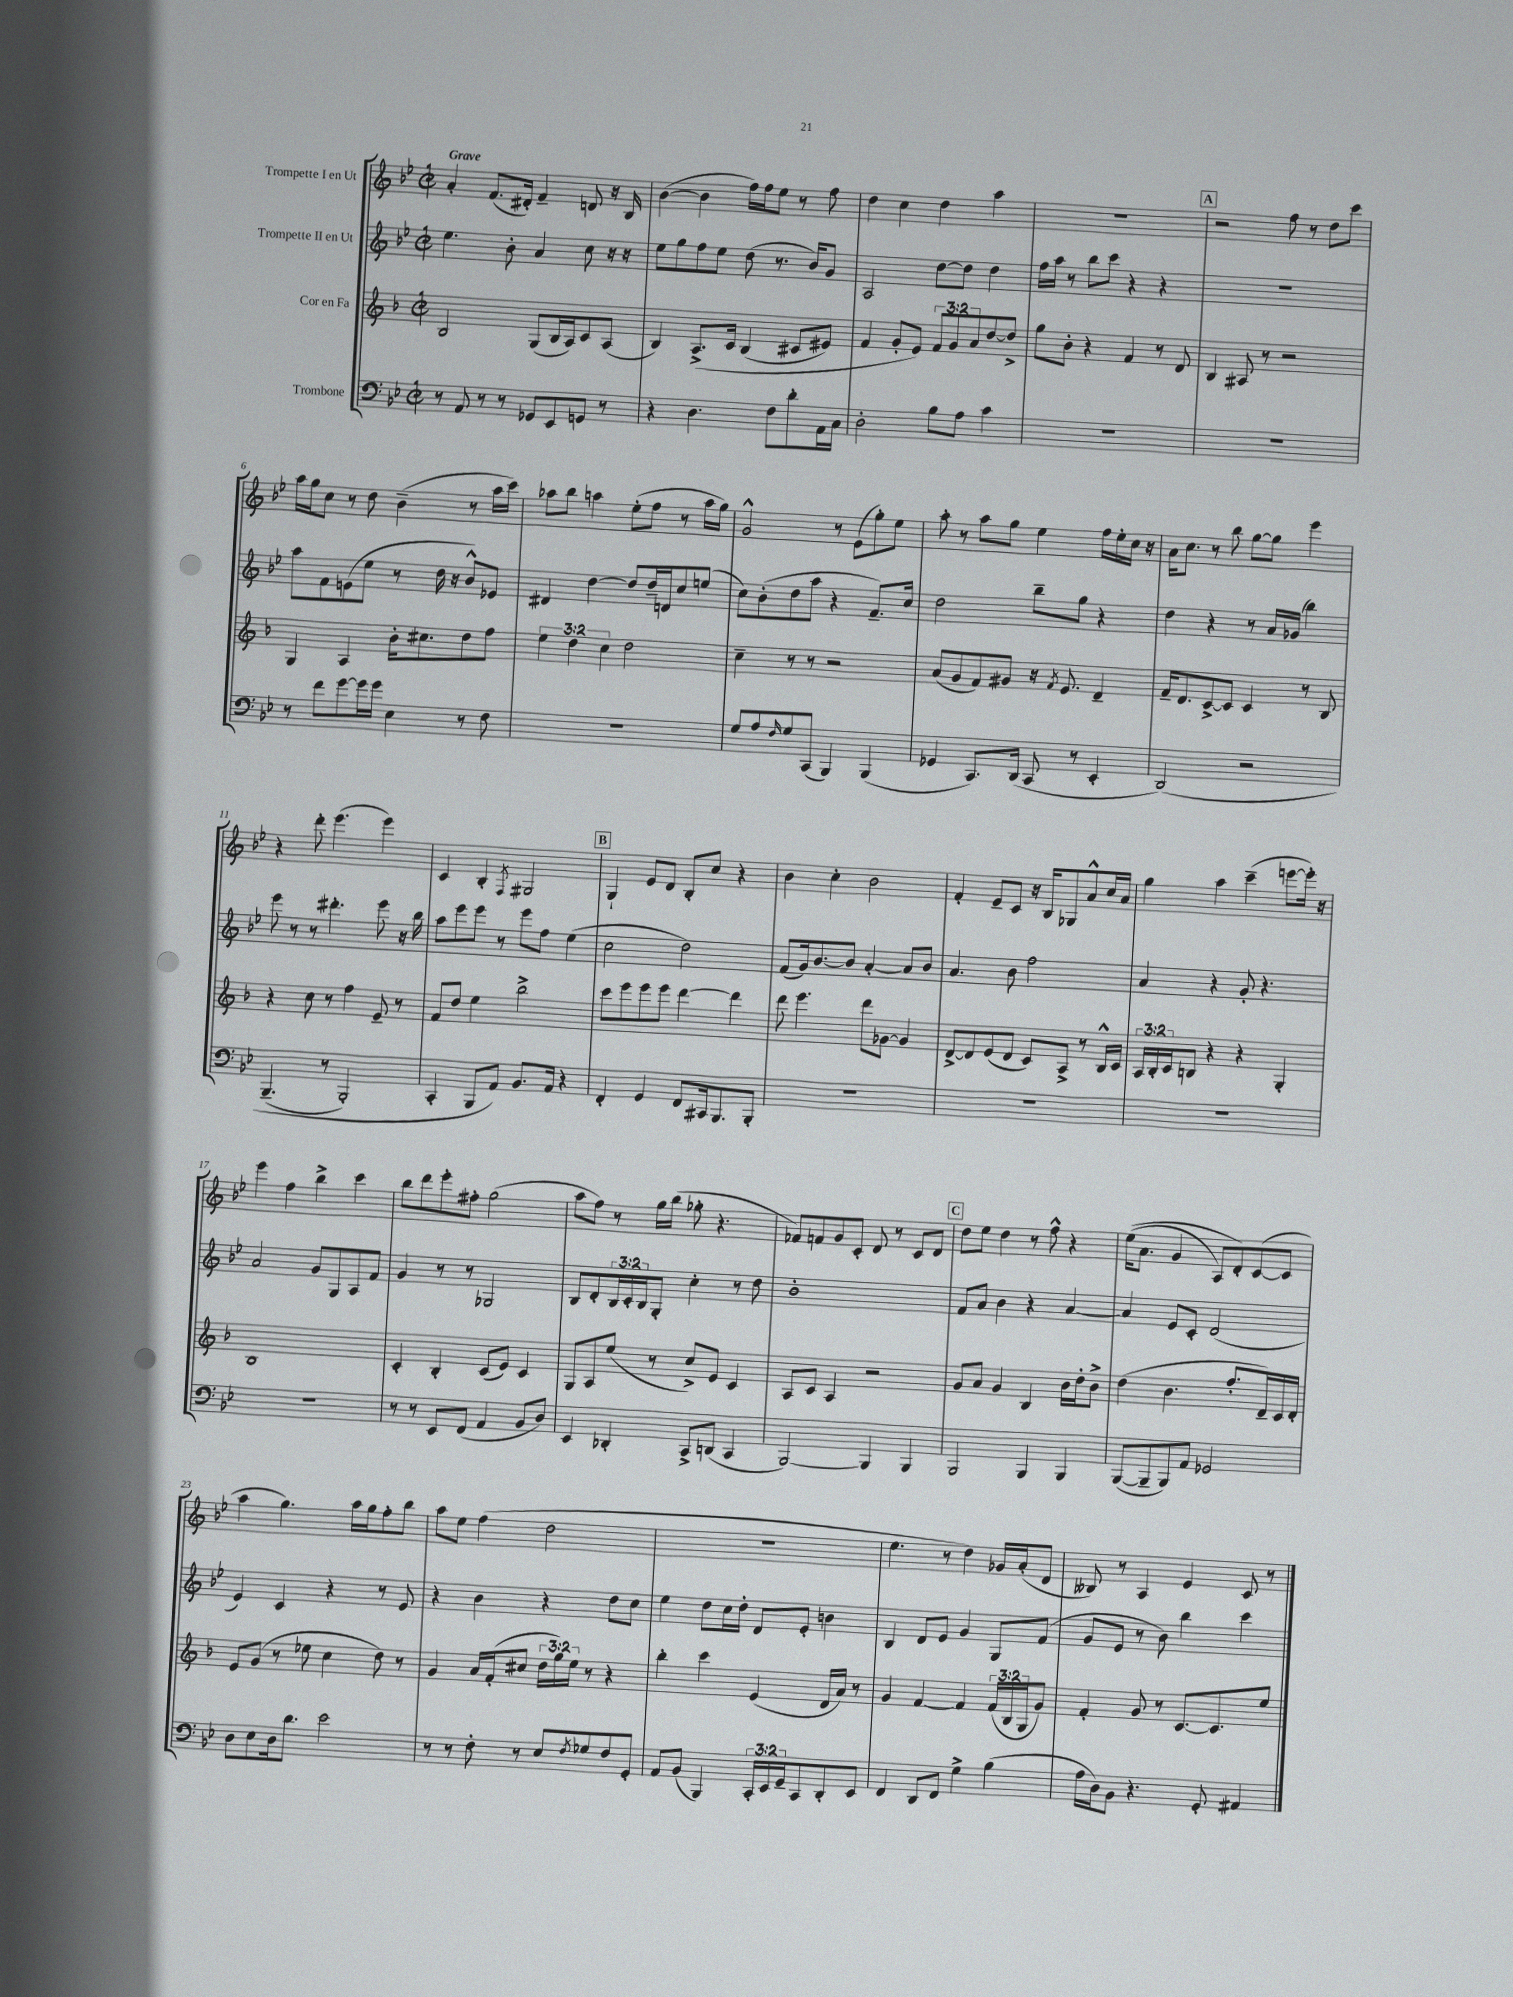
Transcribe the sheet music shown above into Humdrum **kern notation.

**kern	**kern	**kern	**kern
*part4	*part3	*part2	*part1
*staff4	*staff3	*staff2	*staff1
*I"Trombone	*I"Cor en Fa	*I"Trompette II en Ut	*I"Trompette I en Ut
*clefF4	*clefG2	*clefG2	*clefG2
*k[b-e-]	*k[b-]	*k[b-e-]	*k[b-e-]
*M2/2	*M2/2	*M2/2	*M2/2
*met(c|)	*met(c|)	*met(c|)	*met(c|)
=1	=1	=1	=1
!	!	!	!LO:TX:a:B:t=Grave
8r	2B-/	4.ee-\	4a'/
8AA/	.	.	.
8r	.	.	(8.f/L
8r	.	8b-'\	.
.	.	.	16d#X'/Jk)
8GG-X/L	(8G/L	4a/	4f~/
8EE-/	16B-/L	.	.
.	16A/J)	.	.
8GGn/J	8c/	8cc\	8dn/
8r	(8A/J	16r	16r
.	.	16r	16B-/
=2	=2	=2	=2
4r	4B-/)	8ee-\L	([4b-\
.	.	8gg\	.
4.D\	(8.A^/L	8ff\	4b-\]
.	.	8ee-\J	.
.	16c/Jk	.	.
.	(4B-/	(8dd\	16ff\LL)
.	.	.	16ff\J
8F\L	.	8.r	8ee-\J
8d'\	8c#X/L	.	8r
.	.	16b-/KL)	.
16AA\L	8e#X/J)	8g/J	8ff\
16C\JJ	.	.	.
=3	=3	=3	=3
2D'\	4f/	2A/	4dd\
.	8g'/L	.	4cc\
.	8e/J)	.	.
8B-\L	12f/L	[8dd\L	4dd\
.	12g/	.	.
8A\J	.	8dd\J]	.
.	12a/	.	.
4c\	[8dd/	4dd\	4aa\
.	8dd^/J]	.	.
=4	=4	=4	=4
1r	8gg\L	16ff\LL	1r
.	.	16aa\JJ	.
.	8b-'\J	8r	.
.	4r	8bb-\L	.
.	.	8ccc\J	.
.	4f/	4r	.
.	8r	4r	.
.	8d/	.	.
!!LO:REH:place=s1:t=A
=5	=5	=5	=5
1r	4B-/	1r	2r
.	8A#X/	.	.
.	8r	.	.
.	2r	.	8ff\
.	.	.	8r
.	.	.	8dd\L
.	.	.	8ccc\J
!!LO:LB:g=z
=6	=6	=6	=6
8r	4G/	8aa\L	16aa\LL
.	.	.	16gg\J
8f\L	.	8f\	8cc\J
[8g\	4A/	(8en\	8r
16g\L]	.	8ee-\J	8dd\
16g\JJ	.	.	.
4E-\	16b-'\KL	8r	(4b-~\
.	8.cc#X\	.	.
.	.	16dd\	.
.	.	16r	.
8r	8dd\	8b-^^/L)	8r
8F\	8ff\J	8e-X/J	16aa\LL
.	.	.	16ccc\JJ)
=7	=7	=7	=7
1r	6ee\	4d#X/	8aa-X\L
.	.	.	8bb-\J
.	6dd\	.	.
.	.	[4dd\	4aan\
.	6cc\	.	.
.	2dd\	8dd/L]	(8ee-'\L
.	.	16dd~/L	8ff\J
.	.	16dn/J	.
.	.	8cc/	8r
.	.	(8een/J	16aa\LL
.	.	.	16gg\JJ)
=8	=8	=8	=8
8G/L	4cc~\	8cc\L)	2g^^/
8A/	.	(8b-'\	.
16qqF/	.	.	.
8G/	8r	8dd\	.
(8CC/J	8r	8aa\J	.
4BBB-/)	2r	4r	8r
.	.	.	(8e-\L
(4BBB-/	.	8.f~/L)	8gg'\)
.	.	.	8ee-\J
.	.	16cc/Jk	.
=9	=9	=9	=9
4GG-X/	(8a/L	2dd\	8aa'\
.	8g/	.	8r
8.CC/L)	8f/)	.	8aa\L
.	8g#X/J	.	8gg\J
(16DD/Jk	.	.	.
8CC/	16r	8bb-~\L	4ee-\
.	8qf/	.	.
.	8.e/	.	.
8r	.	8gg\J	.
4EE-'/	4d~/	4r	16ff\LL
.	.	.	16ee-'\
.	.	.	16cc\JJ
.	.	.	16r
=10	=10	=10	=10
(2DD/)	16f~/KL	4dd\	16a\KL
.	8.d/	.	8.cc\J
.	[8c^/	4r	8r
.	8c/J]	.	8bb-\
2r	4c/	8r	[8gg\L
.	.	16a/LL	8gg\J]
.	.	(16g-X/JJ	.
.	8r	4bb-\)	4eee-\
.	8B-/	.	.
!!LO:LB:g=z
=11	=11	=11	=11
(4.BBB-~/	4r	8eee-\	4r
.	.	8r	.
.	8cc\	8r	8ddd'\
8r	8r	4.ddd#X'\	(4.eee-\
2BBB-'/)	4ff\	.	.
.	8e~/	8eee-\	4eee-\)
.	8r	16r	.
.	.	16bb-\	.
=12	=12	=12	=12
4CC'/	8f/L	8aa\L	4c/
.	8dd/J	8eee-\	.
8BBB-/L	4ee\	8eee-\J	4B-'/
8AA/J)	.	8r	.
.	.	.	8qF/
8.BB-/L	2bb-^\	8eee-\L	2G#X/
.	.	8ff\J	.
16AA/Jk	.	.	.
4r	.	(4ee-\	.
!!LO:REH:place=s1:t=B
=13	=13	=13	=13
4FF'/	8ccc\L	2cc\	4G`/
.	8eee\	.	.
4GG/	8eee\	.	8e-/L
.	8eee\J	.	8d/J
8FF/L	[4ddd\	2dd\)	8B-'/L
16CC#X/k	.	.	8cc/J
8.BBB-/	.	.	.
.	4ddd\]	.	4r
8BBB-'/J	.	.	.
=14	=14	=14	=14
1r	8ddd\	(8f/L	4b-\
.	4.eee\	16g/k)	.
.	.	[8.b-/	.
.	.	.	4cc'\
.	.	8b-/J]	.
.	8ddd\L	[4a'/	2b-\
.	[8g-X\J	.	.
.	4g-/]	8a/L]	.
.	.	8b-/J	.
=15	=15	=15	=15
1r	[8d^/L	4.a/	4f'/
.	8d/]	.	.
.	(8e/	.	8e-~/L
.	8d/J	8b-\	8c/J
.	8c/L)	2ff\	16r
.	.	.	16B-/KL
.	8A^/J	.	8G-X/
.	8r	.	8a^^/
.	16B-^^/LL	.	16cc/L
.	16c/JJ	.	16a/JJ
=16	=16	=16	=16
1r	24A/LL	4a/	4gg\
.	24B-'/	.	.
.	24c/J	.	.
.	8Bn/J	.	.
.	4r	4r	4aa\
.	4r	8g'/	(4ccc~\
.	.	4.r	.
.	4G'/	.	[8eeen\L
.	.	.	16eee'\Jk])
.	.	.	16r
!!LO:LB:g=z
=17	=17	=17	=17
1r	1B-	2a/	4eee-\
.	.	.	4ff\
.	.	8g/L	4bb-^\
.	.	8G/	.
.	.	8A/	4ccc\
.	.	8f/J	.
=18	=18	=18	=18
8r	4c'/	4g/	8bb-\L
8r	.	.	8ddd\
8EE-/L	4B-'/	8r	8eee-'\
(8FF/J	.	8r	8ff#X'\J
4AA/	(8c/L	2G-X/	(2gg\
.	8e/J)	.	.
8BB-/L	4c/	.	.
8D/J)	.	.	.
=19	=19	=19	=19
4EE-/	8G/L	8B-/L	8aa\L
.	8A/	8d'/	8ff\J)
4DD-X'/	(8ee/J	24B-/L	8r
.	.	24c'/	.
.	.	24B-/J	.
.	8r	8G'/J	16gg\LL
.	.	.	(16bb-\JJ
8CC^/L	8cc^/L)	4cc'\	8gg-X'\
(8DDn/J	8e/J	.	4.r
4CC/	4c/	8r	.
.	.	8dd\	.
=20	=20	=20	=20
[2BBB-/)	8A/L	1b-'	8f-X/L)
.	8c/J	.	8fn/
.	4A/	.	8g/
.	.	.	8c'/J
4BBB-/]	2r	.	8d/
.	.	.	8r
4BBB-/	.	.	8c/L
.	.	.	8d/J
!!LO:REH:place=s1:t=C
=21	=21	=21	=21
2BBB-/	8g/L	8f/L	8dd\L
.	8a/J	8a/J	8ee-\J
.	4g/	4b-\	4dd\
4BBB-/	4B-/	4r	8r
.	.	.	8ff^^\
4BBB-/	16b-\LL	[4a/	4r
.	16dd'\J	.	.
.	8b-^\J	.	.
=22	=22	=22	=22
([8BBB-/L	(4dd\	4a/]	((16ee-\KL
.	.	.	8.a\J
8BBB-~/]	.	.	.
8BBB-/)	4.b-\	8e-/L	4g/
8AA/J	.	8c'/J	.
2GG-X/	.	(2d/	8A/L)
.	8.ff'/L	.	8d'/)
.	.	.	([8c/
.	16d~/L)	.	.
.	16c/	.	8c/J]
.	16d'/JJ	.	.
!!LO:LB:g=z
=23	=23	=23	=23
8D\L	8e/L	4e-/)	4aa\
8E-\	(8g/J	.	.
16D\k	8r	4c/	4.gg\)
8.d\J	.	.	.
.	8ee-X\	.	.
2e-\	4cc\	4r	.
.	.	.	16aa\LL
.	.	.	16gg\J
.	8dd\)	8r	8ff'\
.	8r	8e-/	8bb-\J
=24	=24	=24	=24
8r	4g/	4r	8aa\L
8r	.	.	8ee-\J
8F'\	16a/LL	4b-\	(4ff\
.	(16f'/J	.	.
8r	8cc#X/J	.	.
8E-/L	24dd\LL	4r	2dd\
.	24gg\)	.	.
.	24ee\JJ	.	.
8qF/	.	.	.
8G-X/	8r	.	.
8F/	4r	8dd\L	.
8GG'/J	.	8cc\J	.
=25	=25	=25	=25
8AA/L	4bb-'\	4ee-\	1r
(8BB-/J	.	.	.
4BBB-/)	4ccc\	8dd\L	.
.	.	16cc\L	.
.	.	16dd'\JJ	.
24CC'/LL	(4e/	8d/L	.
24EE-/	.	.	.
24GG~/J	.	.	.
8CC/	.	8e-'/J	.
8DD'/	16d/LL	4bn\	.
.	16a/JJ)	.	.
8EE-/J	8r	.	.
=26	=26	=26	=26
4FF/	4g/	4B-/	4.ee-\
8DD/L	[4f/	8d/L	.
8FF/J	.	8e-/J	8r
4G^\	4f/]	4g/	4dd\)
(4B-\	(24f/LL	8G/L	16g-X/LL
.	24B-/	.	.
.	.	.	(16a'/J
.	24G/J	.	.
.	8g/J)	(8f/J	8d/J
=27	=27	=27	=27
16A\LL	4f'/	8g/L	8B--X/)
16D\J)	.	.	.
8BB-\J	.	8e-/J	8r
4.r	8g/	8r	4A/
.	8r	8b-\)	.
.	[8.c/L	4bb-\	4e-/
8GG'/	.	.	.
.	8.c/]	.	.
4AA#X/	.	4ccc\	8c/
.	8ee/J	.	8r
==	==	==	==
*-	*-	*-	*-
